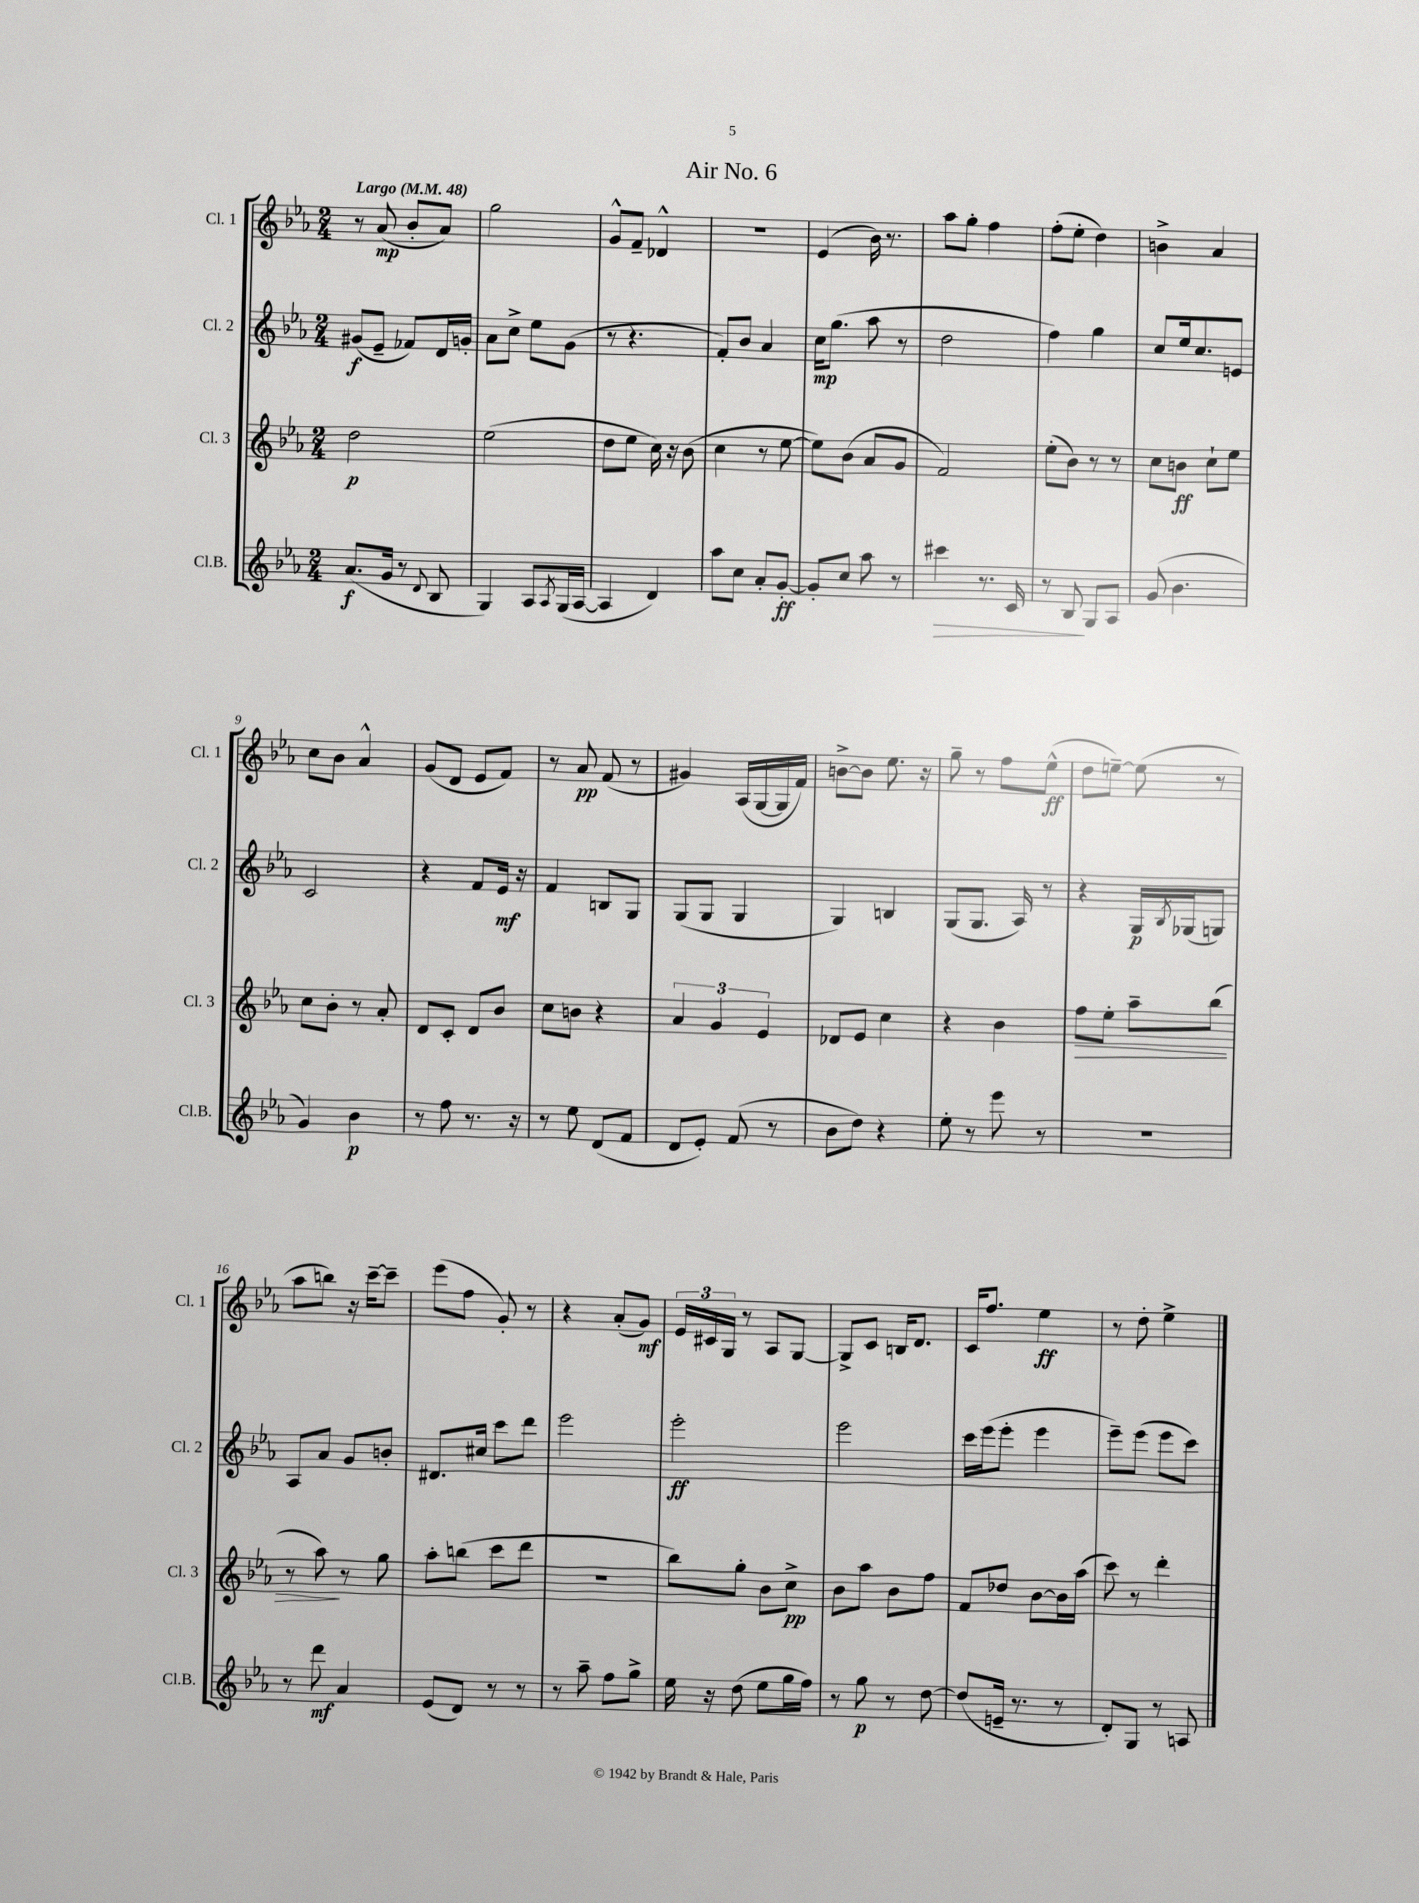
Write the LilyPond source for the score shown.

\header { title = "Air No. 6" }
<<
\new StaffGroup <<
\new Staff = "s0" \with { instrumentName = "Cl. 1" shortInstrumentName = "Cl. 1" } {
    \clef treble \key ees \major \numericTimeSignature \time 2/4 \tempo "Largo" 4 = 48
    r8 aes'8\mp( bes'8-. aes'8) |
    g''2 |
    g'8-^ f'8-- des'4-^ |
    R2 |
    ees'4( bes'16) r8. |
    aes''8 g''8-. f''4 |
    f''8-.( ees''8-. d''4) |
    b'4-> aes'4 |
    c''8 bes'8 aes'4-^ |
    g'8( d'8 ees'8 f'8) |
    r8 aes'8\pp f'8( r8 |
    gis'4) aes16( g16~ g16 f'16) |
    b'8~-> b'8 ees''8. r16 |
    g''8-- r8 f''8 ees''8-^\ff( |
    d''8 e''8~--) e''8( r8 |
    aes''8 b''8) r16 c'''16~-- c'''8-- |
    ees'''8( f''8 g'8-.) r8 |
    r4 aes'8-.( g'8\mf) |
    \tuplet 3/2 { ees'16 cis'16 g16 } r8 aes8 g8~ |
    g8-> c'8 b16 d'8. |
    c'16 f''8. ees''4\ff |
    r8 d''8-. ees''4-> \bar "|." |
}
\new Staff = "s1" \with { instrumentName = "Cl. 2" shortInstrumentName = "Cl. 2" } {
    \clef treble \key ees \major \numericTimeSignature \time 2/4
    gis'8\f( ees'8-- fes'8) d'16 g'16-. |
    aes'8 c''8-> ees''8 g'8( |
    r8 r4. |
    f'8-.) bes'8 aes'4 |
    c''16\mp g''8.( aes''8 r8 |
    d''2 |
    f''4) g''4 |
    c''8 ees''16 c''8. e'8 |
    c'2 |
    r4 f'8 ees'16\mf r16 |
    f'4 b8 g8 |
    g8( g8 g4 |
    g4) b4 |
    g8( g8. aes16) r8 |
    r4 g16\p \acciaccatura { bes8 } ges16( g8) |
    aes8 aes'8 g'8 b'8-. |
    dis'8. cis''16 c'''8 d'''8 |
    ees'''2 |
    ees'''2-.\ff |
    ees'''2 |
    c'''16 ees'''16( ees'''8-. ees'''4 |
    ees'''8--) ees'''8( ees'''8 c'''8) \bar "|." |
}
\new Staff = "s2" \with { instrumentName = "Cl. 3" shortInstrumentName = "Cl. 3" } {
    \clef treble \key ees \major \numericTimeSignature \time 2/4
    d''2\p |
    ees''2( |
    d''8 ees''8 c''16) r16 bes'8( |
    c''4 r8 ees''8~ |
    ees''8) bes'8( aes'8 g'8 |
    f'2) |
    ees''8-.( bes'8) r8 r8 |
    c''8 b'8\ff c''8-! ees''8 |
    c''8 bes'8-. r8 aes'8-. |
    d'8 c'8-. d'8 bes'8 |
    c''8 b'8 r4 |
    \tuplet 3/2 { aes'4 g'4 ees'4 } |
    des'8 ees'8 c''4 |
    r4 bes'4 |
    f''8\> ees''8-. aes''8-- bes''8( |
    r8 aes''8\!) r8 g''8 |
    aes''8-. b''8( c'''8 d'''8 |
    r2 |
    bes''8) g''8-. bes'8 c''8->\pp |
    bes'8 aes''8 bes'8 f''8 |
    f'8 des''8 bes'8~ bes'16 aes''16( |
    c'''8) r8 d'''4-. \bar "|." |
}
\new Staff = "s3" \with { instrumentName = "Cl.B." shortInstrumentName = "Cl.B." } {
    \clef treble \key ees \major \numericTimeSignature \time 2/4
    aes'8.\f( g'16 r8 \appoggiatura { d'8 } bes8 |
    g4) aes8 \acciaccatura { aes8 } g16( aes16~ |
    aes4 d'4) |
    aes''8 c''8 aes'8-. g'8~-.\ff |
    g'8-. c''8 aes''8 r8 |
    cis'''4\> r8. c'16 |
    r8 bes8\! g8 aes8 |
    g'8( bes'4. |
    g'4) bes'4\p |
    r8 f''8 r8. r16 |
    r8 ees''8 d'8( f'8 |
    d'8 ees'8-.) f'8( r8 |
    bes'8 d''8) r4 |
    ees''8-. r8 ees'''8 r8 |
    R2 |
    r8 d'''8\mf aes'4 |
    ees'8( d'8) r8 r8 |
    r8 aes''8-- f''8 g''8-> |
    ees''16 r16 d''8( ees''8 g''16 f''16) |
    r8 g''8\p r8 d''8~ |
    d''8( e'16-- r8. r8 |
    d'8-.) g8 r8 a8 \bar "|." |
}
>>
>>
